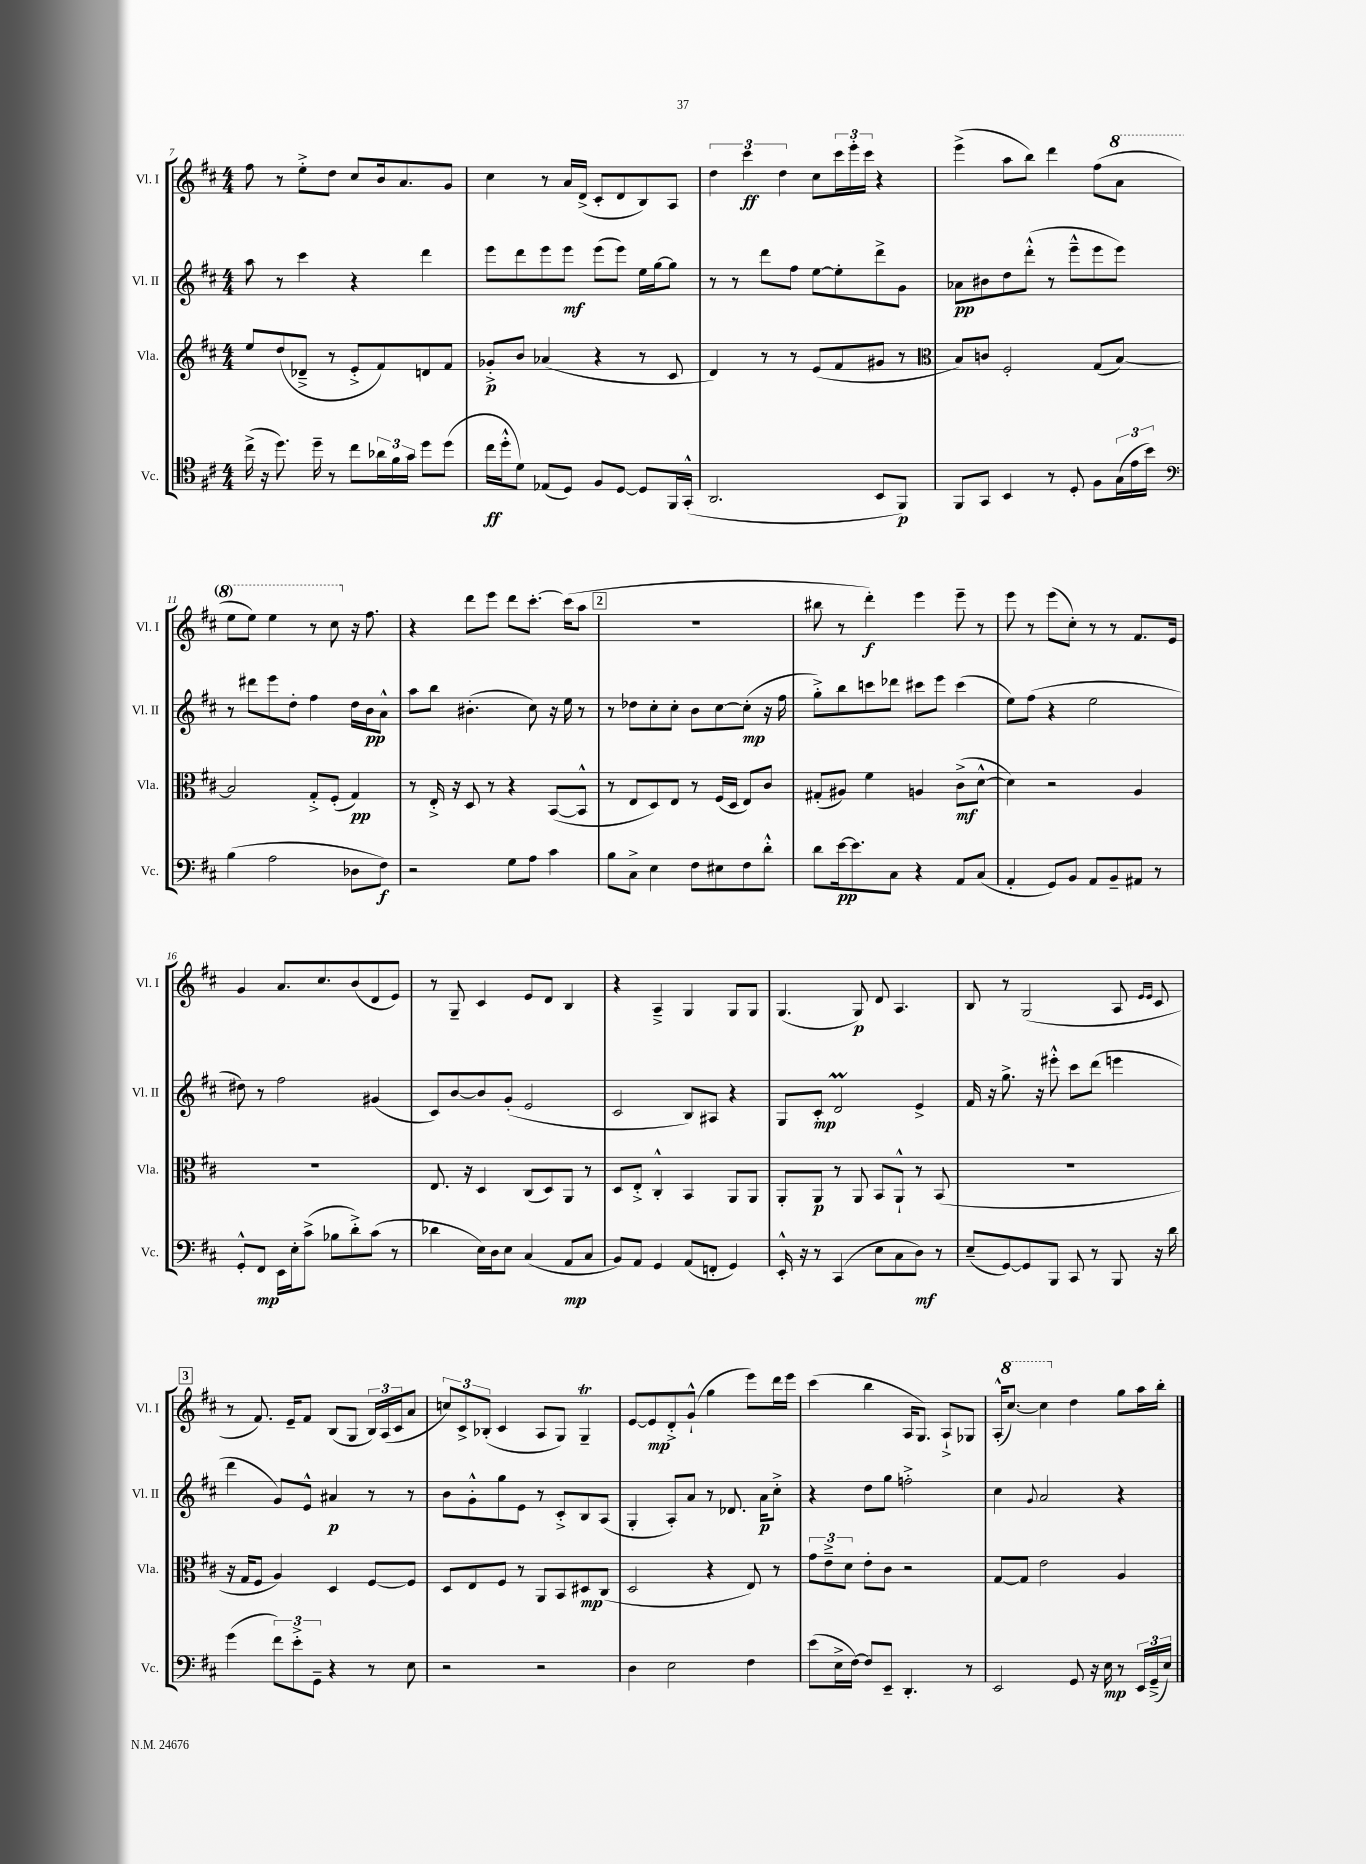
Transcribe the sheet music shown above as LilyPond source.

<<
\new StaffGroup <<
\new Staff = "s0" \with { instrumentName = "Vl. I" shortInstrumentName = "Vl. I" } {
    \clef treble \key d \major \numericTimeSignature \time 4/4
    fis''8 r8 e''8-.-> d''8 cis''8 b'16 a'8. g'8 |
    cis''4 r8 a'16 d'16->( cis'8-. d'8 b8) a8 |
    \tuplet 3/2 { d''4 cis'''4\ff d''4 } cis''8 \tuplet 3/2 { cis'''16 e'''16-. cis'''16 } r4 |
    e'''4->( a''8 b''8) d'''4 fis''8( \ottava #1 a''8 |
    e'''8 e'''8) e'''4 r8 cis'''8 \ottava #0 r16 fis''8. |
    r4 d'''8 e'''8 d'''8 cis'''8.~-. cis'''16( a''8 |
    \mark \markup { \box "2" } R1 |
    bis''8 r8 d'''4-.\f) e'''4 e'''8-- r8 |
    e'''8 r8 e'''8( cis''8-.) r8 r8 fis'8. e'16 |
    g'4 a'8. cis''8. b'8( d'8 e'8) |
    r8 g8-- cis'4 e'8 d'8 b4 |
    r4 a4---> g4 g8 g8 |
    g4.( g8\p) d'8 a4. |
    b8 r8 g2( a8 \grace { e'16 e'16 } cis'8 |
    \mark \markup { \box "3" } r8 fis'8.) e'16-- fis'8 b8( g8 \tuplet 3/2 { b16) a16( cis'16 } a'8 |
    \tuplet 3/2 { c''8) cis'8-> bes8-.( } cis'4 a8 g8) g4--\trill |
    e'8~ e'8\mp d'8-.-> g'8-!-^( g''4 e'''8) d'''16 e'''16 |
    cis'''4( b''4 a16 g8.) a8-!-> ges8 |
    a16-.-^( \ottava #1 cis'''8.~) cis'''4 \ottava #0 d''4 g''8 a''16 b''16-. \bar "|." |
}
\new Staff = "s1" \with { instrumentName = "Vl. II" shortInstrumentName = "Vl. II" } {
    \clef treble \key d \major \numericTimeSignature \time 4/4
    a''8 r8 cis'''4 r4 d'''4 |
    e'''8 d'''8 e'''8 e'''8\mf e'''8( e'''8) e''16 g''16~ g''8 |
    r8 r8 d'''8 fis''8 e''8~ e''8-. d'''8-> g'8 |
    aes'8\pp bis'8 d''8 d'''8-.-^( r8 e'''8---^ e'''8 e'''8) |
    r8 dis'''8 e'''8 d''8-. fis''4 d''16 b'16\pp a'8-^ |
    a''8 b''8 bis'4.-.( cis''8) r16 e''16 r8 |
    \mark \markup { \box "2" } r8 des''8 cis''8-. cis''8-. b'8 cis''8~ cis''8-.\mp( r16 fis''16 |
    g''8-.->) b''8 c'''8 des'''8 cis'''8 e'''8 cis'''4( |
    e''8) fis''8( r4 e''2 |
    dis''8) r8 fis''2 gis'4( |
    cis'8) b'8~ b'8 g'8-.( e'2 |
    cis'2 b8) ais8 r4 |
    g8 cis'8-.\mp d'2\prall e'4-> |
    fis'16 r16 g''8.-> r16 eis'''8-.-^ cis'''8 d'''8( e'''4 |
    \mark \markup { \box "3" } d'''4 g'8) e'8-^ ais'4\p r8 r8 |
    b'8 g'8-.-^ g''8 e'8 r8 cis'8-.-> b8 a8( |
    g4-. a8-.) a'8 r8 des'8. a'16\p cis''8-.-> |
    r4 d''8 g''8 f''2-.-> |
    cis''4 \appoggiatura { g'8 } a'2 r4 \bar "|." |
}
\new Staff = "s2" \with { instrumentName = "Vla." shortInstrumentName = "Vla." } {
    \clef treble \key d \major \numericTimeSignature \time 4/4
    e''8 d''8( des'8---> r8 e'8-.-> fis'8) d'8 fis'8 |
    ges'8-.->\p b'8 aes'4( r4 r8 cis'8 |
    d'4) r8 r8 e'8( fis'8 gis'8 r8 |
    \clef alto b8) c'8 fis2-. g8( b8~) |
    b2 g8-.-> fis8-.( g4\pp) |
    r8 e16-.-> r16 d8 r8 r4 b,8~( b,8-^ |
    \mark \markup { \box "2" } r8 e8 d8) e8 r8 fis16( d16 e8) cis'8 |
    gis8-.( ais8) fis'4 a4 cis'8->\mf( d'8~-^ |
    d'4) r2 a4 |
    R1 |
    e8. r16 d4 cis8( d8) a,8 r8 |
    d8 e8-.-> cis4-.-^ b,4 a,8 a,8 |
    a,8-. a,8\p r8 a,8 b,8 a,8-!-^ r8 b,8( |
    r1 |
    \mark \markup { \box "3" } r16 g16 fis8 a4) d4 fis8~ fis8 |
    d8 e8 fis8 r8 a,8 b,8 dis8\mp cis8( |
    d2 r4 e8) r8 |
    \tuplet 3/2 { g'8 e'8---> d'8 } e'8-. cis'8 r2 |
    g8~ g8 e'2 a4 \bar "|." |
}
\new Staff = "s3" \with { instrumentName = "Vc." shortInstrumentName = "Vc." } {
    \clef tenor \key d \major \numericTimeSignature \time 4/4
    cis''16->( r16 d''8.) d''16-- r8 cis''8 \tuplet 3/2 { aes'16 fis'16 g'16 } d''8 d''8( |
    cis''16\ff d''16-.-^ d'8) ees8( d8) fis8 d8~ d8 fis,16 g,16-.-^( |
    a,2. b,8 fis,8\p) |
    fis,8 g,8 b,4 r8 d8-. fis8 \tuplet 3/2 { g16( e'16 b'16) } |
    \clef bass b4( a2 des8 fis8\f) |
    r2 g8 a8 cis'4 |
    \mark \markup { \box "2" } b8 cis8-> e4 fis8 eis8 fis8 d'8-.-^ |
    d'8 e'16~\pp e'8. cis8 r4 a,8 cis8( |
    a,4-. g,8) b,8 a,8 b,8-- ais,8 r8 |
    g,8-.-^ fis,8\mp e,16 e16-. cis'8->( bes8 d'8-.->) cis'8( r8 |
    des'4 e16) d16 e8 cis4( a,8\mp cis8 |
    b,8) a,8 g,4 a,8( f,8-. g,4) |
    e,16-.-^ r16 r8 cis,4( e8 cis8 d8\mf) r8 |
    e8--( g,8~) g,8 b,,8 cis,8 r8 b,,8 r16 d'16 |
    \mark \markup { \box "3" } g'4( \tuplet 3/2 { fis'8) e'8-.-> g,8-- } r4 r8 e8 |
    r2 r2 |
    d4 e2 fis4 |
    e'8( e16-> fis16~) fis8 e,8-- d,4.-. r8 |
    e,2 g,8 r16 e16\mp r8 \tuplet 3/2 { e,16 g,16--->( e16) } \bar "|." |
}
>>
>>
\layout { \context { \Score currentBarNumber = #7 } }
